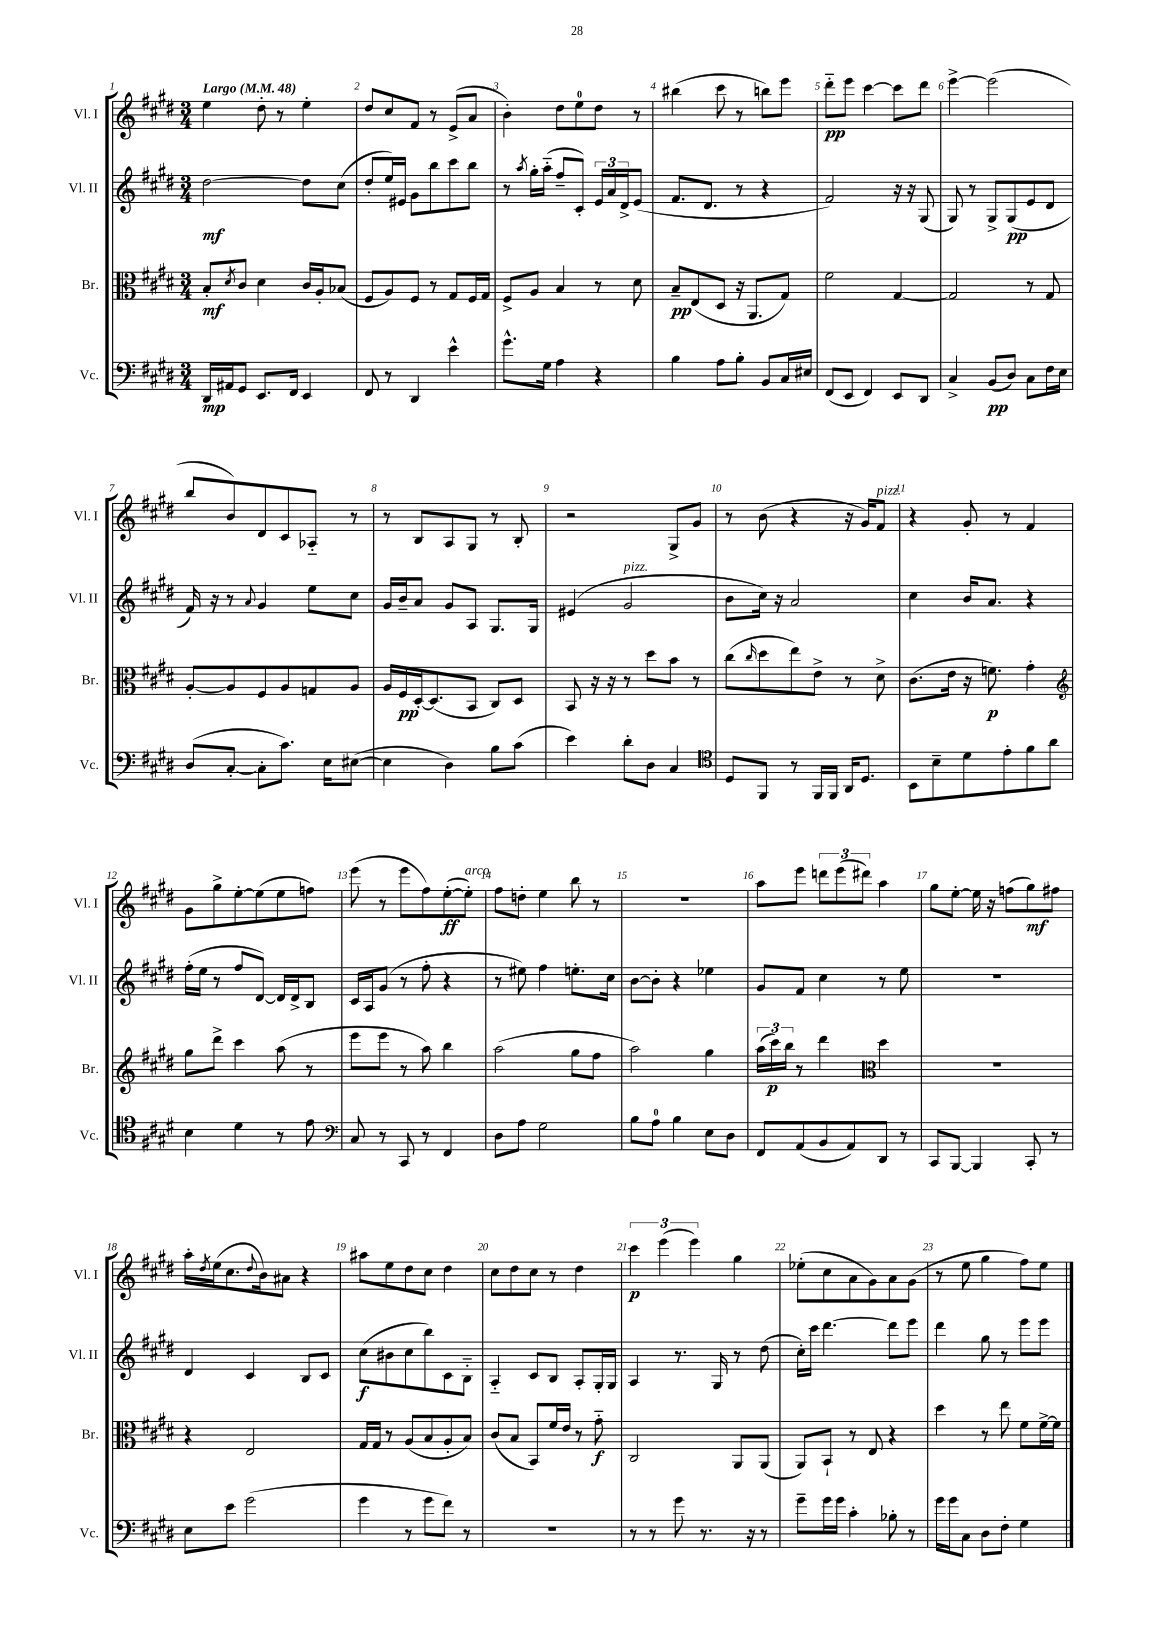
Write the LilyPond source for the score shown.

<<
\new StaffGroup <<
\new Staff = "s0" \with { instrumentName = "Vl. I" shortInstrumentName = "Vl. I" } {
    \clef treble \key e \major \numericTimeSignature \time 3/4 \tempo "Largo" 4 = 48
    e''4 dis''8-. r8 e''4-. |
    dis''8 cis''8 fis'8 r8 e'8->( a'8 |
    b'4-.) dis''8 e''8-0 dis''8 r8 |
    bis''4( cis'''8 r8 b''8) e'''8 |
    dis'''8-_\pp e'''8 cis'''4~ cis'''8 dis'''8 |
    e'''4~-> e'''2( |
    b''8 b'8) dis'8 cis'8 aes8-_ r8 |
    r8 b8 a8 gis8 r8 b8-. |
    r2 gis8-> gis'8 |
    r8 b'8( r4 r16 gis'16) fis'8^\markup { \italic "pizz." } |
    r4 gis'8-. r8 fis'4 |
    gis'8 gis''8-> e''8~-. e''8( e''8 f''8) |
    e'''8( r8 e'''8 fis''8) e''8~-.\ff( e''8-.^\markup { \italic "arco" }) |
    fis''8 d''8-. e''4 b''8 r8 |
    R2. |
    a''8 e'''8 \tuplet 3/2 { d'''8 e'''8( dis'''8) } a''4 |
    gis''8 e''8~-. e''16 r16 f''8( gis''8\mf) fis''8 |
    a''16-. \acciaccatura { dis''8 } e''16( cis''8. \appoggiatura { dis''8 } b'16) ais'8 r4 |
    ais''8 e''8 dis''8 cis''8 dis''4 |
    cis''8 dis''8 cis''8 r8 dis''4 |
    \tuplet 3/2 { cis'''4\p e'''4( e'''4) } gis''4 |
    ees''8-.( cis''8 a'8 gis'8) a'8 gis'8( |
    r8 e''8 gis''4 fis''8) e''8 \bar "|." |
}
\new Staff = "s1" \with { instrumentName = "Vl. II" shortInstrumentName = "Vl. II" } {
    \clef treble \key e \major \numericTimeSignature \time 3/4
    dis''2~\mf dis''8 cis''8( |
    dis''8-. e''16) eis'16 gis'8 b''8 cis'''8 b''8 |
    r8 \acciaccatura { a''8 } gis''16-. a''16-_( fis''8-- cis'8-.) \tuplet 3/2 { e'16 a'16 dis'16-> } e'8( |
    fis'8. dis'8. r8 r4 |
    fis'2) r16 r16 gis8( |
    gis8) r8 gis8-> gis8\pp( e'8 dis'8 |
    fis'16) r16 r8 \appoggiatura { a'8 } gis'4 e''8 cis''8 |
    gis'16 b'16-- a'8 gis'8 a8 gis8. gis16 |
    eis'4( gis'2^\markup { \italic "pizz." } |
    b'8 cis''16) r16 a'2 |
    cis''4 b'16 a'8. r4 |
    fis''16-.( e''16 r8 fis''8 dis'8~) dis'16 dis'16-> b8 |
    cis'16 a16 gis'8( r8 fis''8-. r4 |
    r8 eis''8) fis''4 e''8.-. cis''16 |
    b'8~ b'8-. r4 ees''4 |
    gis'8 fis'8 cis''4 r8 e''8 |
    R2. |
    dis'4 cis'4 b8 cis'8 |
    cis''8\f( bis'8 cis''8 b''8) cis'8 b8-_ |
    a4-_ cis'8 b8 a8-. gis16-. gis16 |
    a4 r8. gis16 r8 dis''8( |
    cis''16-.) cis'''16 dis'''4.~ dis'''8 e'''8 |
    dis'''4 gis''8 r8 e'''8 e'''8 \bar "|." |
}
\new Staff = "s2" \with { instrumentName = "Br." shortInstrumentName = "Br." } {
    \clef alto \key e \major \numericTimeSignature \time 3/4
    b8-.\mf \acciaccatura { dis'8 } cis'8 dis'4 cis'16 a16-. bes8( |
    fis8 a8) fis8 r8 gis8 fis16 gis16 |
    fis8-> a8 b4 r8 dis'8 |
    b8--\pp e8( dis8 r16 a,8. gis8) |
    fis'2 gis4~ |
    gis2 r8 gis8 |
    a8~-. a8 fis8 a8 g8 a8 |
    a16 fis16\pp dis16~-. dis8.( b,8 cis8) dis8 |
    b,8 r16 r16 r8 dis''8 b'8 r8 |
    cis''8( \grace { cis''16 } dis''8 e''8) e'8-> r8 dis'8-> |
    cis'8.( e'16 r16 f'8.\p) gis'4-. |
    \clef treble gis''8 dis'''8-> cis'''4 a''8( r8 |
    e'''8 e'''8 r8 a''8) b''4 |
    a''2( gis''8 fis''8 |
    a''2) gis''4 |
    \tuplet 3/2 { a''16( cis'''16\p) b''16 } r8 dis'''4 \clef alto dis''4 |
    R2. |
    r4 e2 |
    gis16 gis16 r8 a8( b8 a8-. b8) |
    cis'8( b8 b,8) fis'16 e'16 r8 gis'8-_\f |
    cis2 a,8 a,8( |
    a,8) b,8-! r8 e8 r4 |
    dis''4 r8 e''8 fis'8 fis'16~-> fis'16 \bar "|." |
}
\new Staff = "s3" \with { instrumentName = "Vc." shortInstrumentName = "Vc." } {
    \clef bass \key e \major \numericTimeSignature \time 3/4
    dis,16\mp ais,16 gis,8 e,8. fis,16 e,4 |
    fis,8 r8 dis,4 e'4-^ |
    gis'8.-^ gis16 a4 r4 |
    b4 a8 b8-. b,8 cis16 eis16 |
    fis,8( e,8 fis,4) e,8 dis,8 |
    cis4-> b,8\pp( dis8) cis8 fis16 e16 |
    dis8( cis8~-. cis8-. cis'8.) e16 eis8~( |
    eis4 dis4) b8 cis'8( |
    e'4) dis'8-. dis8 cis4 |
    \clef tenor dis8 fis,8 r8 fis,16 fis,16 a,16 dis8. |
    b,8 b8-- dis'8 e'8-. fis'8 a'8 |
    b4 dis'4 r8 e'8 |
    \clef bass cis8 r8 cis,8 r8 fis,4 |
    dis8 a8 gis2 |
    b8 a8-0 b4 e8 dis8 |
    fis,8 a,8( b,8 a,8) dis,8 r8 |
    cis,8 b,,8~ b,,4 cis,8-. r8 |
    e8 e'8 gis'2( |
    gis'4 r8 gis'8 fis'8) r8 |
    R2. |
    r8 r8 gis'8 r8. r16 r8 |
    gis'8-- gis'16 gis'16 cis'4-. bes8-. r8 |
    gis'16 gis'16 cis8 dis8 fis8-. gis4 \bar "|." |
}
>>
>>
\layout { \context { \Score \override BarNumber.break-visibility = ##(#f #t #t) barNumberVisibility = #all-bar-numbers-visible } }
